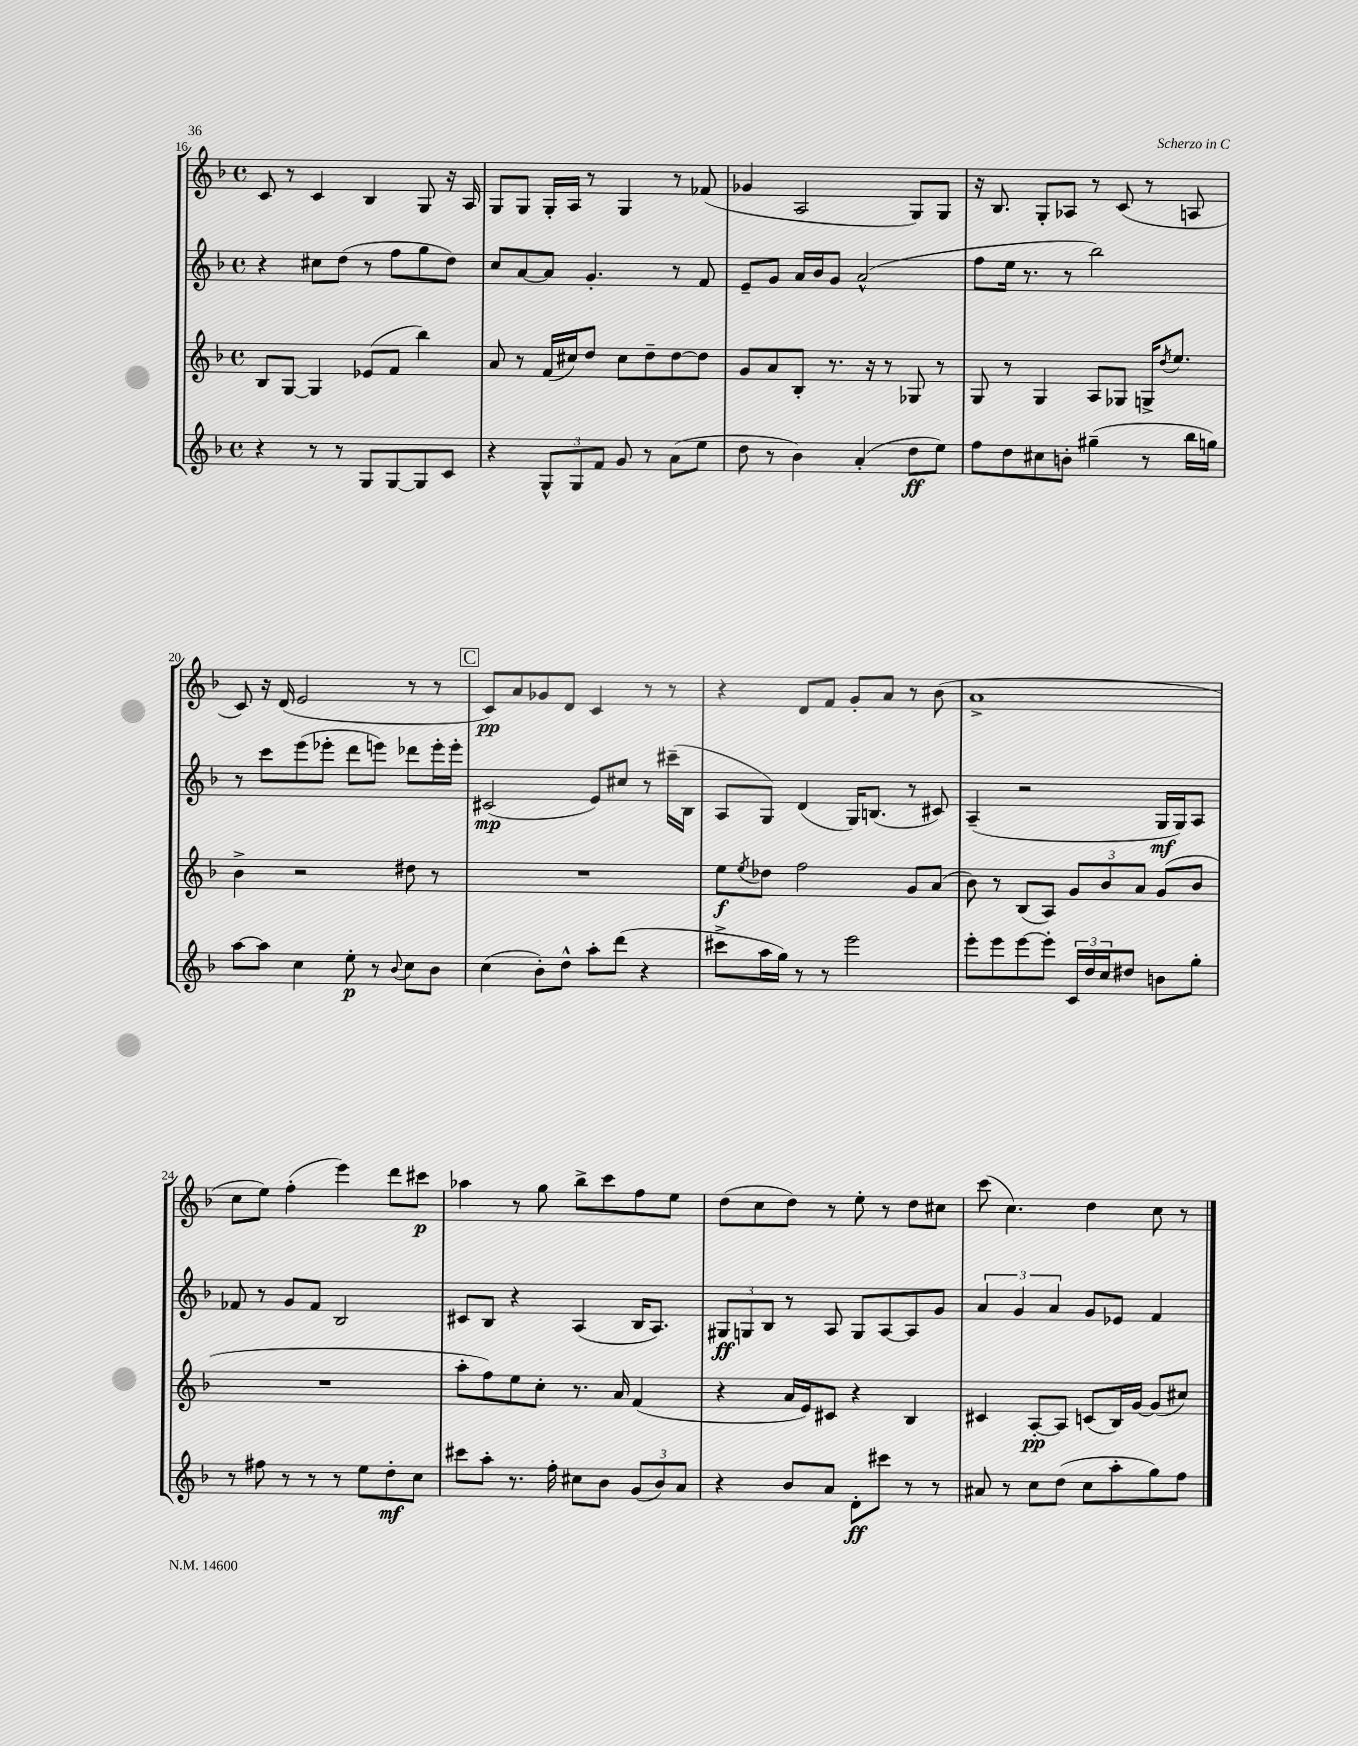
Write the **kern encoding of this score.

**kern	**kern	**kern	**kern
*staff4	*staff3	*staff2	*staff1
*clefG2	*clefG2	*clefG2	*clefG2
*k[b-]	*k[b-]	*k[b-]	*k[b-]
*M4/4	*M4/4	*M4/4	*M4/4
*met(c)	*met(c)	*met(c)	*met(c)
4r	8B-/L	4r	8c/
.	[8G/J	.	8r
8r	4G/]	8cc#\L	4c/
8r	.	(8dd\J	.
8G/L	(8e-/L	8r	4B-/
[8G/	8f/J	8ff\L	.
8G/]	4bb-\)	8gg\	8G/
8c/J	.	8dd\J)	16r
.	.	.	16A/
=	=	=	=
4r	8a/	8cc/L	8G/L
.	8r	[8a/	8G/J
12G^^/L	(16f/LL	8a/]J	16G'/LL
.	16cc#/J)	.	16A/JJ
12G/	.	.	.
.	8dd/J	4.g'/	8r
12f/J	.	.	.
8g/	8cc#\L	.	4G/
8r	8dd~\	.	.
(8a\L	[8dd\	8r	8r
8ee\J	8dd\]J	8f/	(8f-/
=	=	=	=
8dd\	8g/L	8e~/L	4g-/
8r	8a/	8g/J	.
4b-\)	8B-'/J	16a/LL	2A/
.	.	16b-/J	.
.	8.r	8g/J	.
(4a'/	.	(2a^^/	.
.	16r	.	.
.	8r	.	.
8dd\L	8G-/	.	8G/L)
8ee\J)	8r	.	8G/J
=	=	=	=
8ff\L	8G/	8ff\L	16r
.	.	.	8.B-/
8dd\	8r	16ee\Jk	.
.	.	8.r	.
8cc#\	4G/	.	8G'/L
8b'\J	.	8r	8A-/J
(4gg#~\	8A/L	2bb-\)	8r
.	8G-/J	.	(8c/
8r	16G^/LK	.	8r
.	8qdd/	.	.
.	8.ee/J	.	.
16bb-\LL	.	.	8A/
16gg\JJ)	.	.	.
=	=	=	=
[8aa\L	4b-^\	8r	8c/)
8aa\]J	.	8ccc\L	16r
.	.	.	(16d/
4cc\	2r	(8eee\	2e/
.	.	8eee-'\J	.
8ee'\	.	8ddd\L	.
8r	.	8eee\J)	.
8qqb-/	.	.	.
8cc\L	8dd#\	8ddd-\L	8r
8b-\J	8r	16eee'\L	8r
.	.	16eee'\JJ	.
=	=	=	=
(4cc\	1r	(2c#/	8c/L)
.	.	.	8a/
8b-'\L)	.	.	8g-/
8dd^^\J	.	.	8d/J
8aa'\L	.	8e/L)	4c/
(8ddd\J	.	8cc#/J	.
4r	.	8r	8r
.	.	(16ccc#~\LL	8r
.	.	16B-\JJ	.
=	=	=	=
8ccc#^\L	8ee\L	8A/L	4r
.	8qee/	.	.
16aa\L	8dd-\J	8G/J)	.
16gg\JJ)	.	.	.
8r	2ff\	(4d/	8d/L
8r	.	.	8f/J
2eee\	.	16G/LK)	8g'/L
.	.	(8.B/J	.
.	.	.	8a/J
.	8g/L	8r	8r
.	(8a/J	8c#/)	(8b-\
=	=	=	=
8eee'\L	8b-\)	(4A~/	1a^
8eee\	8r	.	.
[8eee\	(8B-/L	2r	.
8eee'\]J	8A/J)	.	.
24c/LL	12g/L	.	.
24dd/	.	.	.
24cc/J	12b-/	.	.
8dd#/J	.	.	.
.	12a/J	.	.
8b\L	(8g/L	16G/LL	.
.	.	16G/J)	.
8gg'\J	8b-/J	8A/J	.
=	=	=	=
8r	1r	8f-/	8cc\L
8ff#\	.	8r	8ee\J)
8r	.	8g/L	(4ff'\
8r	.	8f-/J	.
8r	.	2B-/	4eee\)
8ee\L	.	.	.
8dd'\	.	.	8ddd\L
8cc\J	.	.	8ccc#\J
=	=	=	=
8ccc#\L	8aa'\L	8c#/L	4aa-\
8aa'\J	8ff\)	8B-/J	.
8.r	8ee\	4r	8r
.	8cc'\J	.	8gg\
16ff'\	.	.	.
8cc#\L	8.r	(4A/	8bb-^\L
8b-\J	.	.	8ccc\
.	16a/	.	.
(12g/L	(4f/	16B-/LK	8ff\
.	.	8.A/J)	.
12b-/)	.	.	.
.	.	.	8ee\J
12a/J	.	.	.
=	=	=	=
4r	4r	12G#/L	(8dd\L
.	.	12G/	.
.	.	.	8cc\
.	.	12B-/J	.
8b-/L	16a/LL	8r	8dd\J)
.	16e/J)	.	.
8a/J	8c#/J	8A/	8r
8d'\L	4r	8G/L	8ee'\
8ccc#\J	.	[8A/	8r
8r	4B-/	8A/]	8dd\L
8r	.	8g/J	8cc#\J
=	=	=	=
8a#/	4c#/	6a/	(8ccc\
8r	.	.	4.cc\)
.	.	6g/	.
8cc\L	[8A'/L	.	.
.	.	6a/	.
(8dd\J	8A/]J	.	.
8cc\L	(8c/L	8g/L	4dd\
8aa'\	16B-/L)	8e-/J	.
.	[16g/JJ	.	.
8gg\)	(8g/]L	4f/	8cc\
8ff\J	8cc#/J)	.	8r
==	==	==	==
*-	*-	*-	*-
